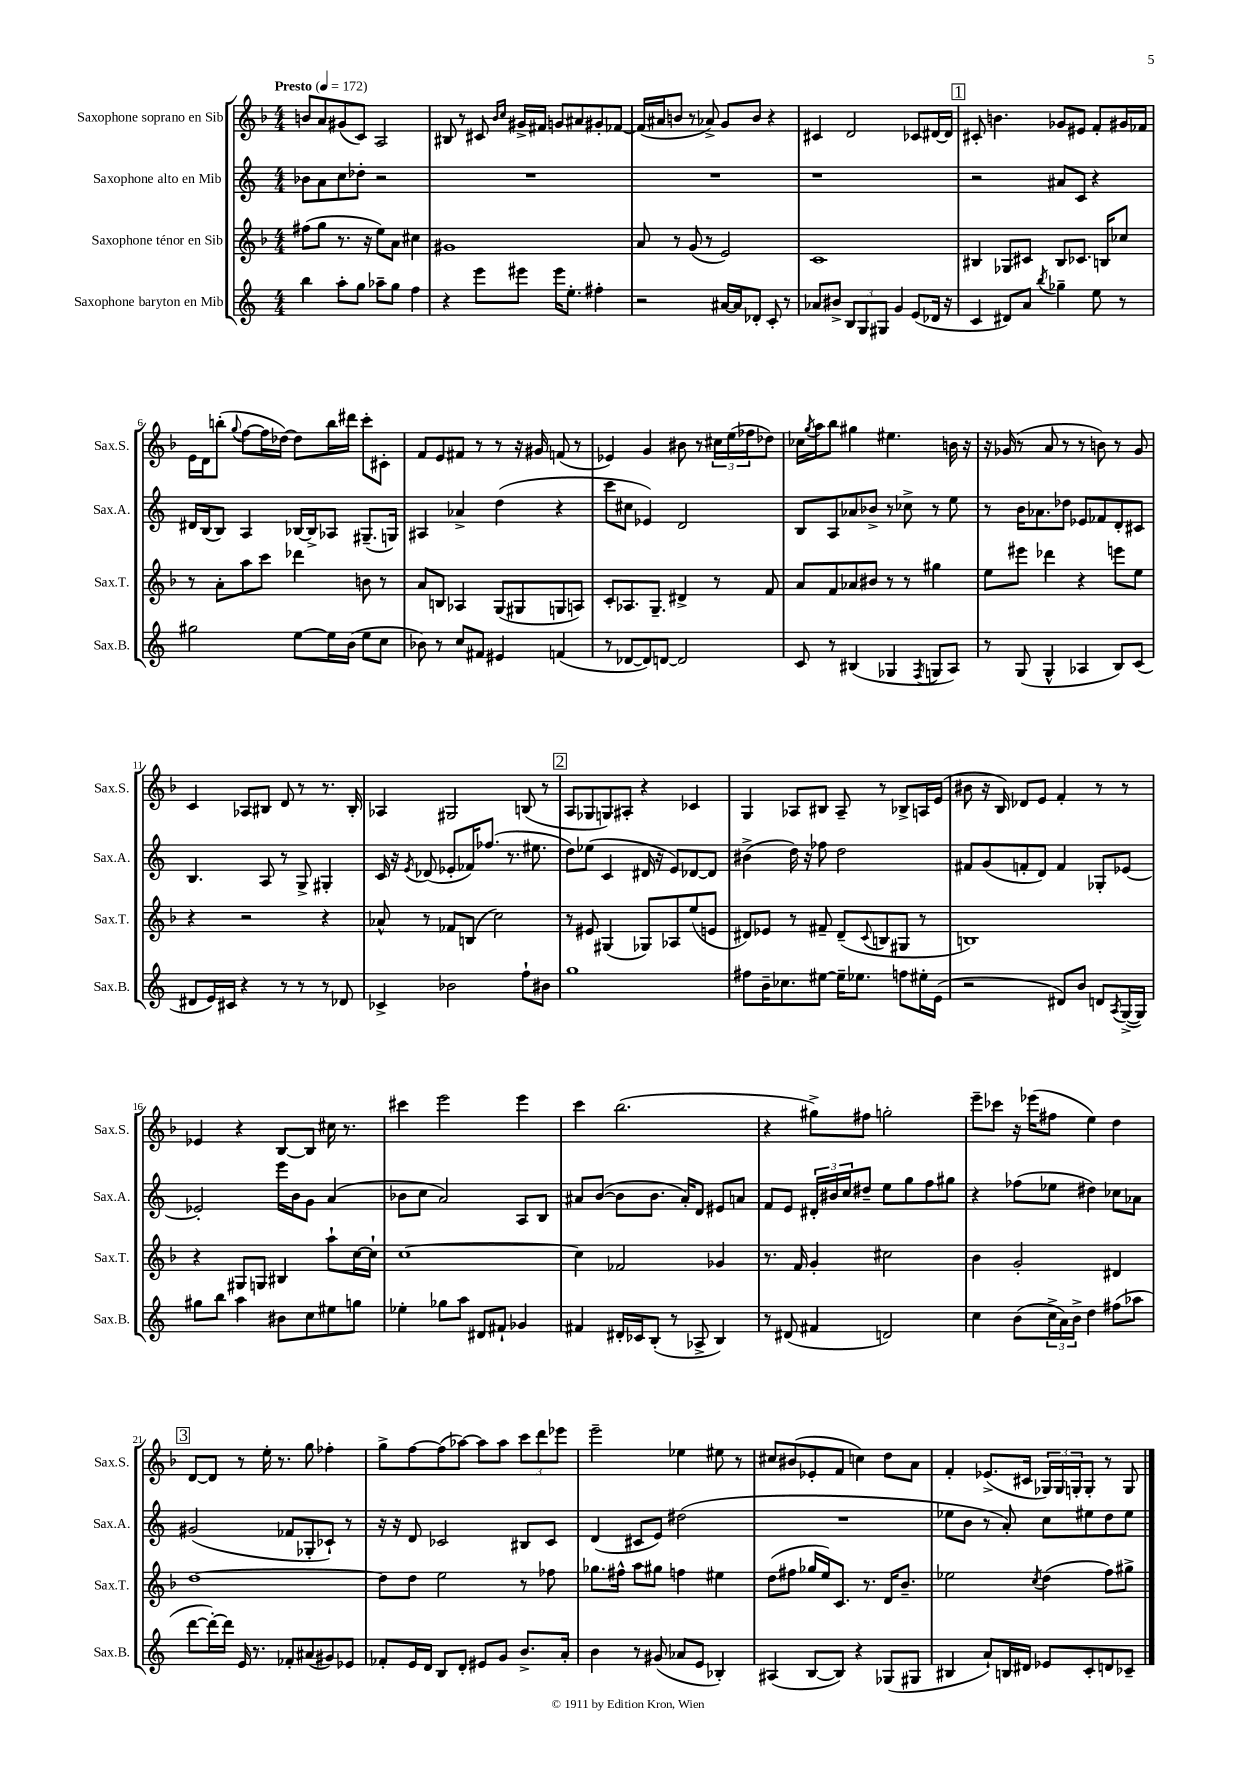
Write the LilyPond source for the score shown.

<<
\new StaffGroup <<
\new Staff = "s0" \with { instrumentName = "Saxophone soprano en Sib" shortInstrumentName = "Sax.S." } {
    \clef treble \key f \major \numericTimeSignature \time 4/4 \tempo "Presto" 4 = 172
    b'8 a'8 gis'8( c'8) a2 |
    bis8 r8 cis'8 \grace { bes'16 c''16 } gis'16-> fis'16 g'8 ais'8 gis'8-. fes'8~ |
    fes'16( ais'16 b'8 r8 aes'8->) g'8 b'8 r4 |
    cis'4 d'2 ces'8 dis'16~ dis'16 |
    \mark \markup { \box "1" } cis'8-. b'4. ges'8 eis'8 f'8-. gis'16 fes'16 |
    e'16 d'16 b''8-.( \appoggiatura { g''8 } f''8~ f''16 des''16~) des''8 b''16 dis'''16 c'''8-. cis'8-. |
    f'8 e'8 fis'8 r8 r8 r16 gis'16 f'8( r8 |
    ees'4) g'4 bis'8 r8 \tuplet 3/2 { cis''16 e''16( fes''16 } des''8) |
    ces''16 \acciaccatura { g''8 } a''16 bes''8 gis''4 eis''4. b'16 r16 |
    r16 ges'16( r8 a'8 r8 r8 b'8) r8 ges'8 |
    c'4 aes8 bis8 d'8 r8 r8. bis16-. |
    aes4 gis2 b8( r8 |
    \mark \markup { \box "2" } a8 ges8 g8) ais8-. r4 ces'4 |
    g4 aes8 bis8 aes8-- r8 bes8-> a16 e'16( |
    bis'8 r16 bes16) des'8 e'8 f'4-. r8 r8 |
    ees'4 r4 bes8~ bes8 cis''16 r8. |
    cis'''4 e'''2 e'''4 |
    c'''4 bes''2.( |
    r4 gis''8->) fis''8 g''2-. |
    e'''8-- ces'''8 r16 ees'''16( fis''8 e''4) d''4 |
    \mark \markup { \box "3" } d'8~ d'8 r8 e''16-. r8. g''8 fes''4-. |
    g''8-> f''8~ f''8( aes''8~) aes''8 aes''8 \tuplet 3/2 { c'''8 d'''8 ees'''8 } |
    e'''2-- ees''4 eis''8 r8 |
    cis''8 bis'8( ees'8-. f'8 c''4) d''8 a'8 |
    f'4-. ees'8.->( cis'16 \tuplet 3/2 { ges16) ges16 g16-. } g8-. r8 g8 \bar "|." |
}
\new Staff = "s1" \with { instrumentName = "Saxophone alto en Mib" shortInstrumentName = "Sax.A." } {
    \clef treble \key c \major \numericTimeSignature \time 4/4
    bes'8 a'8 c''8 des''8-. r2 |
    R1 |
    R1 |
    r1 |
    \mark \markup { \box "1" } r2 ais'8 c'8 r4 |
    dis'16 b16( b8) a4 bes16~ bes16-> aes8 gis8.--( g16) |
    ais4 aes'4-> d''4( r4 |
    c'''8 cis''8 ees'4) d'2 |
    b8 a8 aes'8 bes'8-> r8 ces''8-> r8 e''8 |
    r8 b'16 aes'8. des''8 ees'8 fes'8 d'8-. cis'8 |
    b4. a8 r8 g8-> gis4-. |
    c'16 r16 \acciaccatura { e'8 } des'8( ees'8-. fes'16) fes''8.( r8. eis''8. |
    \mark \markup { \box "2" } d''8) ees''8( c'4 dis'16 r16 e'8) des'8~ des'8 |
    bis'4->( d''16) r16 fes''8 d''2 |
    fis'8 g'8( f'8-. d'8) f'4 ges8-. ees'8~ |
    ees'2-. e'''16 b'16 g'8 a'4( |
    bes'8 c''8 a'2) a8 b8 |
    ais'8 b'8~( b'8 b'8. ais'16-.) d'8 eis'8 a'8 |
    f'8 e'8 \tuplet 3/2 { dis'16-. bis'16 c''16 } dis''8-- e''8 g''8 f''8 gis''8 |
    r4 fes''8( ees''8 dis''4) ces''8 aes'8 |
    \mark \markup { \box "3" } gis'2( fes'8 ges8-. ces'8-!) r8 |
    r16 r16 d'8 ces'2 bis8 ces'8 |
    d'4( cis'8 e'8) dis''2( |
    R1 |
    ees''8 b'8 r8 a'8-.) c''8 eis''8 d''8 eis''8 \bar "|." |
}
\new Staff = "s2" \with { instrumentName = "Saxophone ténor en Sib" shortInstrumentName = "Sax.T." } {
    \clef treble \key f \major \numericTimeSignature \time 4/4
    fis''8( g''8 r8. r16 e''8) a'8 cis''4 |
    gis'1 |
    a'8 r8 g'8( r8 e'2) |
    c'1 |
    \mark \markup { \box "1" } bis4 ges8 cis'8 bis8 ces'8. b16 ces''8 |
    r8 a'8-. a''8 c'''8 des'''4 b'8 r8 |
    a'8 b8 aes4 g8( gis8 g8 a8) |
    c'8-. aes8. g8.-- dis'4-> r8 f'8 |
    a'8 f'8 aes'8 bis'8 r8 r8 gis''4 |
    e''8 eis'''8 des'''4 r4 e'''8 e''8 |
    r4 r2 r4 |
    aes'8-^ r8 fes'8 b8( c''2) |
    \mark \markup { \box "2" } r8 eis'8 gis4( ges8) aes8 e''8( e'8 |
    dis'8) ees'8 r8 fis'8-- dis'8--( \appoggiatura { c'8 } b8 gis8 r8 |
    b1) |
    r4 gis8 g8 bis4 a''8-! c''16~ c''16-! |
    c''1~ |
    c''4 fes'2 ges'4 |
    r8. f'16 g'4-. cis''2 |
    bes'4 g'2-. dis'4 |
    \mark \markup { \box "3" } d''1~ |
    d''8 d''8 e''2 r8 fes''8 |
    ges''8. fis''16-^ a''8 gis''8 f''4 eis''4 |
    d''8( fis''8 ges''16 e''16) c'8. r8. d'16 bes'8.-- |
    ees''2 \acciaccatura { c''8 } d''4( f''8) gis''8-> \bar "|." |
}
\new Staff = "s3" \with { instrumentName = "Saxophone baryton en Mib" shortInstrumentName = "Sax.B." } {
    \clef treble \key c \major \numericTimeSignature \time 4/4
    b''4 a''8-. g''8 aes''8-- g''8 f''4 |
    r4 e'''8 eis'''8 eis'''16 e''8.-. fis''4-. |
    r2 ais'16~ ais'16 des'8-. c'8-. r8 |
    aes'8 bis'8-> \tuplet 3/2 { b8 g8 gis8 } g'4 e'8( des'16 r16 |
    \mark \markup { \box "1" } c'4 dis'8) a'8 \acciaccatura { b''8 } ges''4-- e''8 r8 |
    gis''2 e''8~ e''16 b'16( e''8 c''8 |
    bes'8) r8 c''8 fis'8 eis'4 f'4( |
    r8 des'8~ des'8) d'8~ d'2 |
    c'8 r8 bis4( ges4 \acciaccatura { f8 } g8 a8) |
    r8 g8( g4-^ aes4 b8) c'8( |
    dis'8 e'16) cis'16 r4 r8 r8 r8 des'8 |
    ces'4-> bes'2 f''8-! bis'8 |
    \mark \markup { \box "2" } g''1 |
    fis''8 b'16-- ces''8. eis''8~ eis''16-- ees''8. f''8 eis''16-. e'16( |
    r2 dis'8) b'8 d'8 \acciaccatura { a8 } g16~->( g16) |
    gis''8 b''8 a''4 bis'8 c''8 eis''8 g''8 |
    ees''4-. ges''8 a''8 dis'8 fis'8-! ges'4 |
    fis'4 dis'16-. ces'16 b8-.( r8 aes8-> b4) |
    r8 dis'8( fis'4 d'2) |
    c''4 b'8( \tuplet 3/2 { c''16-> a'16) b'16-> } d''4 fis''8( aes''8 |
    \mark \markup { \box "3" } d'''8~ d'''16~-.) d'''16 e'16 r8. fes'8-. ais'8( gis'8) ees'8 |
    fes'8-. e'16 d'16 b8 d'8-. eis'8 g'8 b'8.-> a'16-. |
    b'4 r8 gis'8( aes'8 e'8 bes4-.) |
    ais4( b8~ b8) r4 ges8( gis8 |
    bis4 a'8-!) b16 dis'16 ees'8 c'8-. d'8 ces'8-- \bar "|." |
}
>>
>>
